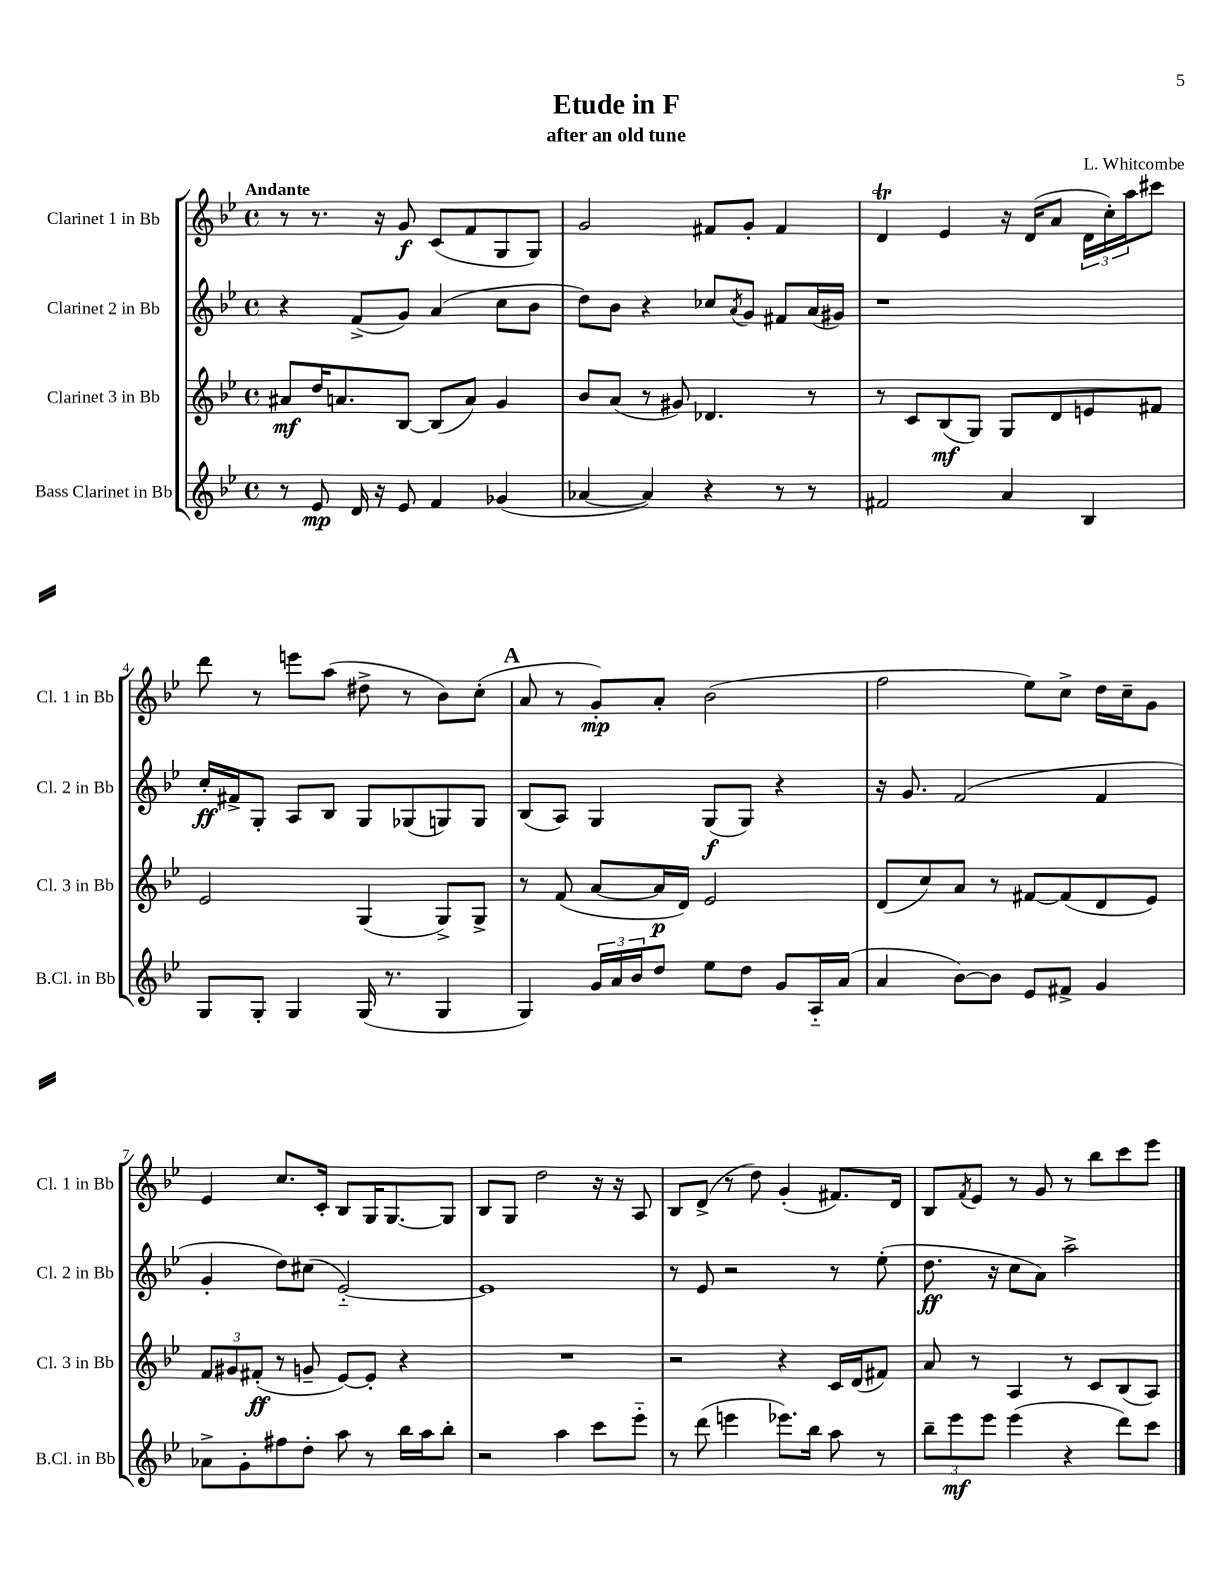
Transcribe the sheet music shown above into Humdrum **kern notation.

**kern	**dynam	**kern	**dynam	**kern	**dynam	**kern	**dynam
*part4	*part4	*part3	*part3	*part2	*part2	*part1	*part1
*staff4	*staff4	*staff3	*staff3	*staff2	*staff2	*staff1	*staff1
*I"Bass Clarinet in Bb	*	*I"Clarinet 3 in Bb	*	*I"Clarinet 2 in Bb	*	*I"Clarinet 1 in Bb	*
*I'B.Cl. in Bb	*	*I'Cl. 3 in Bb	*	*I'Cl. 2 in Bb	*	*I'Cl. 1 in Bb	*
*clefG2	*	*clefG2	*	*clefG2	*	*clefG2	*
*k[b-e-]	*	*k[b-e-]	*	*k[b-e-]	*	*k[b-e-]	*
*M4/4	*	*M4/4	*	*M4/4	*	*M4/4	*
*met(c)	*	*met(c)	*	*met(c)	*	*met(c)	*
=1	=1	=1	=1	=1	=1	=1	=1
!	!	!	!	!	!	!LO:TX:a:B:t=Andante	!
8r	.	8a#X/L	mf	4r	.	8r	.
8e-/	mp	16dd/K	.	.	.	8.r	.
.	.	8.an/	.	.	.	.	.
16d/	.	.	.	(8f^/L	.	.	.
16r	.	.	.	.	.	16r	.
8e-/	.	[8B-/J	.	8g/J)	.	8g/	f
4f/	.	(8B-/L]	.	(4a/	.	(8c/L	.
.	.	8a/J)	.	.	.	8f/	.
(4g-X/	.	4g/	.	8cc\L	.	8G/	.
.	.	.	.	8b-\J	.	8G/J)	.
=2	=2	=2	=2	=2	=2	=2	=2
[4a-X/	.	8b-/L	.	8dd\L)	.	2g/	.
.	.	(8a/J	.	8b-\J	.	.	.
4a-/])	.	8r	.	4r	.	.	.
.	.	8g#X/)	.	.	.	.	.
4r	.	4.d-X/	.	8cc-X/L	.	8f#X/L	.
.	.	.	.	8qa/	.	.	.
.	.	.	.	8g/J	.	8g'/J	.
8r	.	.	.	8f#X/L	.	4f#/	.
8r	.	8r	.	(16a/L	.	.	.
.	.	.	.	16g#X/JJ)	.	.	.
=3	=3	=3	=3	=3	=3	=3	=3
2f#X/	.	8r	.	1r	.	4dt/	.
.	.	8c/L	.	.	.	.	.
.	.	(8B-/	mf	.	.	4e-/	.
.	.	8G/J)	.	.	.	.	.
4a/	.	8G/L	.	.	.	16r	.
.	.	.	.	.	.	(16d/KL	.
.	.	8d/	.	.	.	8a/J	.
4B-/	.	8en/	.	.	.	24d\LL	.
.	.	.	.	.	.	24cc'\)	.
.	.	.	.	.	.	24aa\J	.
.	.	8f#X/J	.	.	.	8ccc#X\J	.
!!LO:LB:g=z
=4	=4	=4	=4	=4	=4	=4	=4
8G/L	.	2e-/	.	16cc'/LL	ff	8ddd\	.
.	.	.	.	16f#X^/J	.	.	.
8G'/J	.	.	.	8G'/J	.	8r	.
4G/	.	.	.	8A/L	.	8eeen\L	.
.	.	.	.	8B-/J	.	(8aa\J	.
(16G/	.	(4G/	.	8G/L	.	8dd#X^\	.
8.r	.	.	.	.	.	.	.
.	.	.	.	(8G-X/	.	8r	.
4G/	.	8G^/L)	.	8Gn/)	.	8b-\L)	.
.	.	8G^/J	.	8G/J	.	(8cc'\J	.
!!LO:REH:place=s1:t=A
=5	=5	=5	=5	=5	=5	=5	=5
4G/)	.	8r	.	(8B-/L	.	8a/	.
.	.	(8f/	.	8A/J)	.	8r	.
24g/LL	.	[8a/L	.	4G/	.	8g'/L)	mp
24a/	.	.	.	.	.	.	.
24b-/J	.	.	.	.	.	.	.
8dd/J	.	16a/L]	p	.	.	8a'/J	.
.	.	16d/JJ)	.	.	.	.	.
8ee-\L	.	2e-/	.	(8G/L	f	(2b-\	.
8dd\J	.	.	.	8G/J)	.	.	.
8g/L	.	.	.	4r	.	.	.
16A/L	.	.	.	.	.	.	.
(16a/JJ	.	.	.	.	.	.	.
=6	=6	=6	=6	=6	=6	=6	=6
4a/	.	(8d/L	.	16r	.	2ff\	.
.	.	.	.	8.g/	.	.	.
.	.	8cc/)	.	.	.	.	.
[8b-\L)	.	8a/J	.	(2f/	.	.	.
8b-\J]	.	8r	.	.	.	.	.
8e-/L	.	[8f#X/L	.	.	.	8ee-\L)	.
8f#X^/J	.	(8f#/]	.	.	.	8cc^\J	.
4g/	.	8d/	.	4f/	.	16dd\LL	.
.	.	.	.	.	.	16cc~\J	.
.	.	8e-/J)	.	.	.	8g\J	.
!!LO:LB:g=z
=7	=7	=7	=7	=7	=7	=7	=7
8a-X^\L	.	12f/L	.	4g'/	.	4e-/	.
.	.	12g#X/	.	.	.	.	.
8g'\	.	.	.	.	.	.	.
.	.	(12f#X'/J	ff	.	.	.	.
8ff#X\	.	8r	.	8dd\L)	.	8.cc/L	.
8dd'\J	.	8gn~/	.	(8cc#X\J	.	.	.
.	.	.	.	.	.	16c'/Jk	.
8aa\	.	[8e-/L)	.	[2e-/)	.	8B-/L	.
8r	.	8e-'/J]	.	.	.	16G/K	.
.	.	.	.	.	.	[8.G/	.
16bb-\LL	.	4r	.	.	.	.	.
16aa\J	.	.	.	.	.	.	.
8bb-'\J	.	.	.	.	.	8G/J]	.
=8	=8	=8	=8	=8	=8	=8	=8
2r	.	1r	.	1e-]	.	8B-/L	.
.	.	.	.	.	.	8G/J	.
.	.	.	.	.	.	2dd\	.
4aa\	.	.	.	.	.	.	.
8ccc\L	.	.	.	.	.	16r	.
.	.	.	.	.	.	16r	.
8eee-\J	.	.	.	.	.	8A/	.
=9	=9	=9	=9	=9	=9	=9	=9
8r	.	2r	.	8r	.	8B-/L	.
(8ddd\	.	.	.	8e-/	.	(8d^/J	.
4eeen\	.	.	.	2r	.	8r	.
.	.	.	.	.	.	8dd\)	.
8.eee-X\L)	.	4r	.	.	.	(4g'/	.
16bb-\Jk	.	.	.	.	.	.	.
8aa\	.	16c/LL	.	8r	.	8.f#X/L)	.
.	.	(16d/J	.	.	.	.	.
8r	.	8f#X/J)	.	(8ee-'\	.	.	.
.	.	.	.	.	.	16d/Jk	.
=10	=10	=10	=10	=10	=10	=10	=10
12bb-~\L	.	8a/	.	8.dd\	ff	8B-/L	.
12eee-\	mf	.	.	.	.	.	.
.	.	.	.	.	.	8qf/	.
.	.	8r	.	.	.	8e-/J	.
12eee-\J	.	.	.	.	.	.	.
.	.	.	.	16r	.	.	.
(4eee-\	.	4A/	.	8cc\L	.	8r	.
.	.	.	.	8a\J)	.	8g/	.
4r	.	8r	.	2aa^\	.	8r	.
.	.	8c/L	.	.	.	8bb-\L	.
8ddd\L)	.	(8B-/	.	.	.	8ccc\	.
8ccc\J	.	8A/J)	.	.	.	8eee-\J	.
==	==	==	==	==	==	==	==
*-	*-	*-	*-	*-	*-	*-	*-
